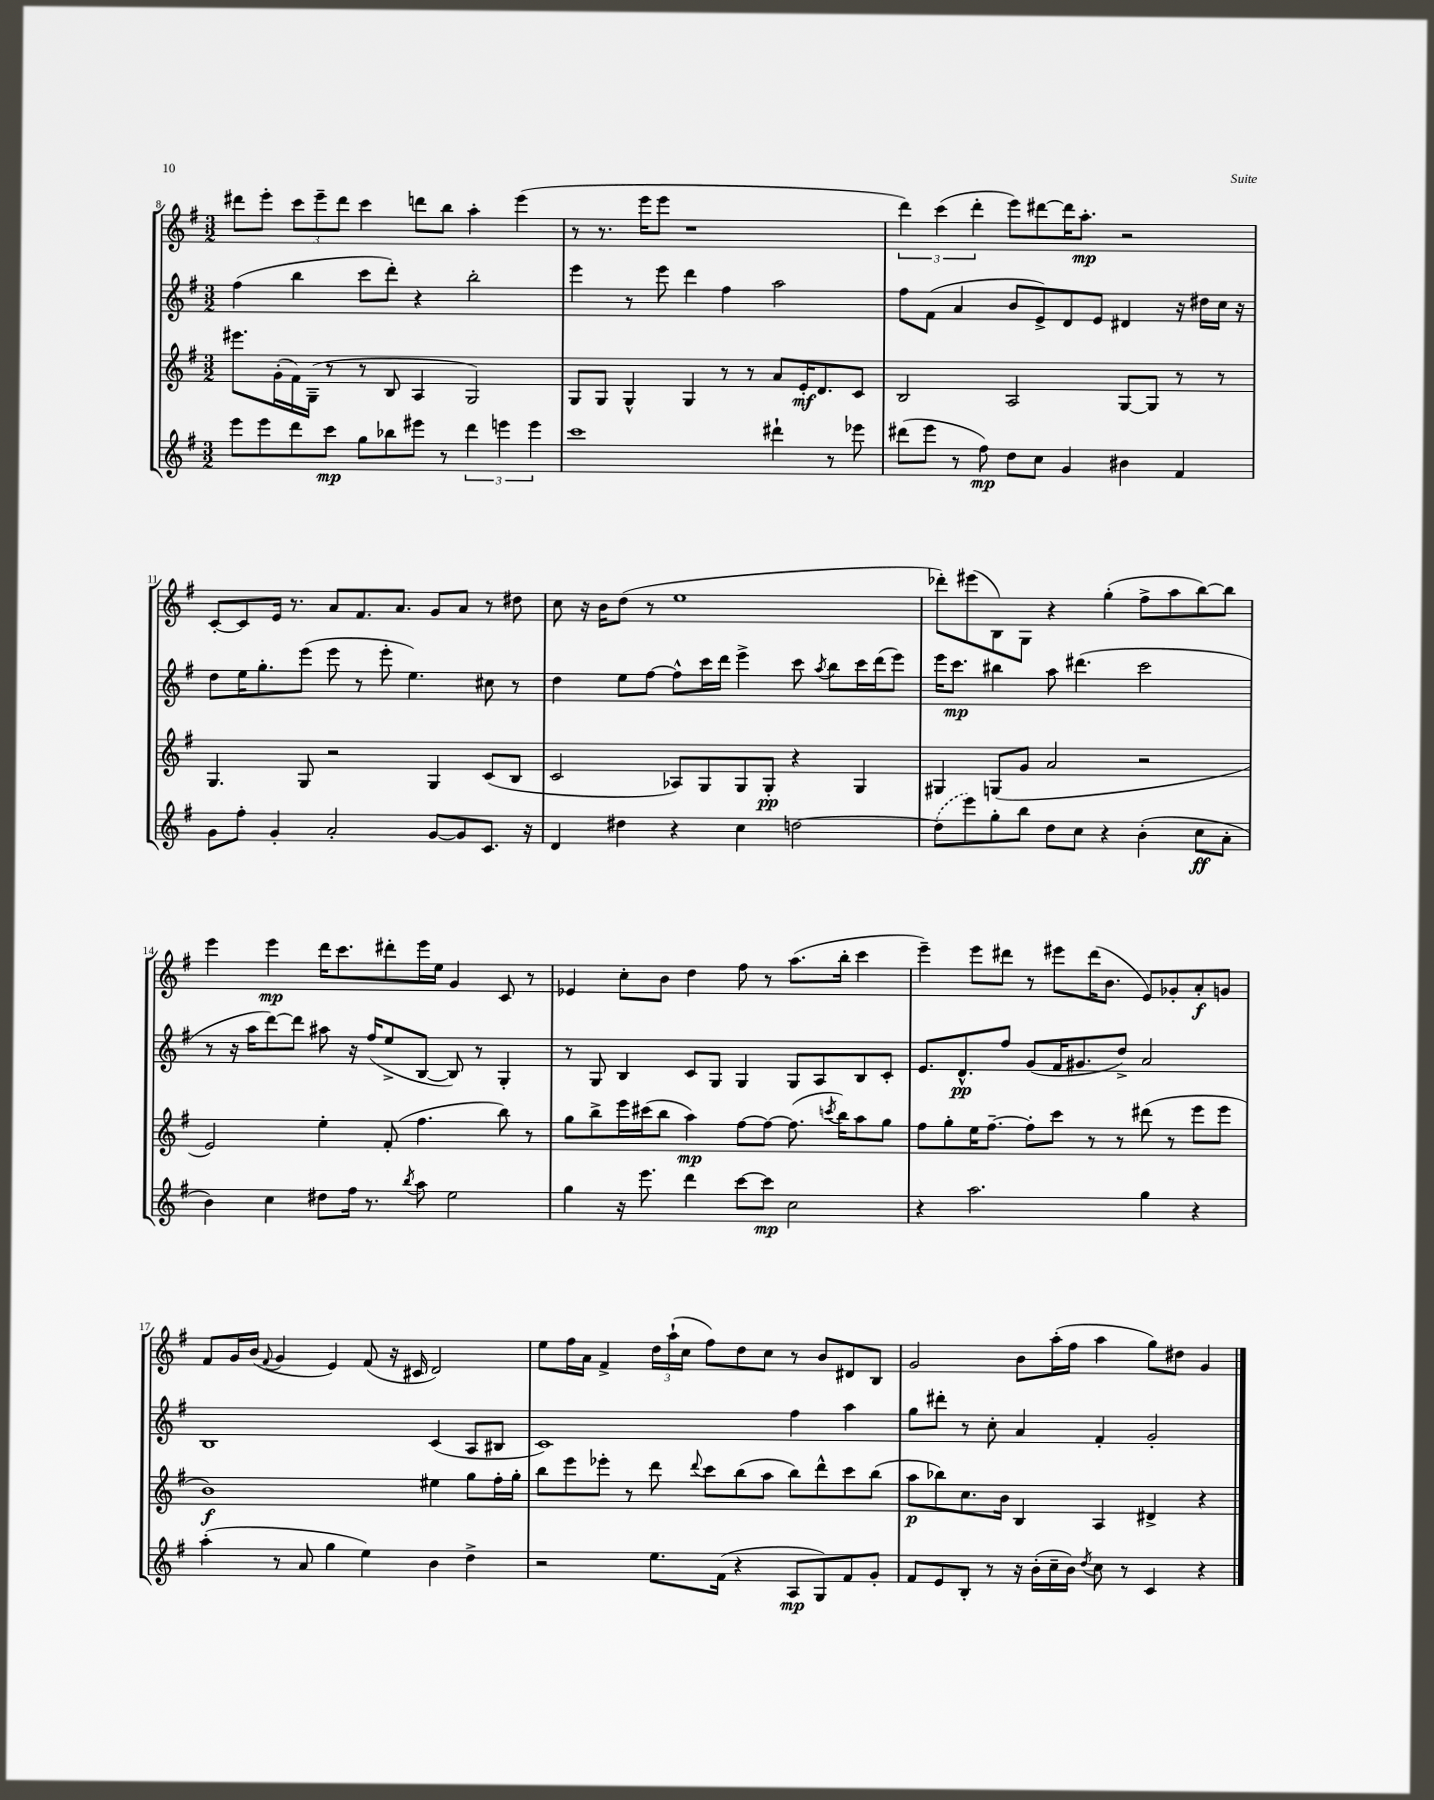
<<
\new StaffGroup <<
\new Staff = "s0" {
    \clef treble \key g \major \numericTimeSignature \time 3/2
    \autoBeamOff dis'''8[ e'''8]-. \tuplet 3/2 { c'''8[ e'''8-- dis'''8] } c'''4 d'''8[ b''8] a''4-. e'''4( |
    r8 r8. e'''16[ e'''8] r1 |
    \tuplet 3/2 { d'''4) c'''4( d'''4-. } e'''8[) dis'''8~ dis'''16 a''8.]-.\mp r2 |
    c'8[~-. c'8 e'16] r8. a'8[ fis'8. a'8.] g'8[ a'8] r8 dis''8 |
    c''8 r16 b'16[ d''8]( r8 e''1 |
    des'''8[-.) eis'''8( b8) g8] r4 g''4-.( fis''8[-> a''8 b''8~) b''8] |
    e'''4 e'''4\mp d'''16[ c'''8. dis'''8-. e'''16 e''16] g'4 c'8 r8 |
    ees'4 c''8[-. b'8] d''4 fis''8 r8 a''8.[( b''16]-. c'''4 |
    e'''4--) e'''8[ dis'''8] r8 eis'''8[ dis'''16( b'8.] e'8[) ges'8-. a'8-.\f g'8] |
    fis'8[ g'16 b'16]( \appoggiatura { fis'8 } g'4 e'4) fis'8( r16 cis'16 d'2) |
    e''8[ fis''16 a'16] fis'4-> \tuplet 3/2 { d''16[ a''16-!( c''16] } fis''8[) d''8 c''8] r8 b'8[ dis'8 b8] |
    g'2 b'8[ a''16-.( fis''16] a''4 g''8[) dis''8] g'4 \bar "|." |
}
\new Staff = "s1" {
    \clef treble \key g \major \numericTimeSignature \time 3/2
    \autoBeamOff fis''4( b''4 c'''8[ d'''8]-.) r4 b''2-. |
    e'''4 r8 e'''8 d'''4 fis''4 a''2 |
    fis''8[ fis'8]( a'4 b'8[ e'8->) d'8 e'8] dis'4 r16 dis''16[ c''16] r16 |
    d''8[ e''16 g''8.-. e'''8]( e'''8 r8 e'''8-. e''4.) cis''8 r8 |
    d''4 e''8[ fis''8]~ fis''8[-^ c'''16 d'''16] e'''4-> c'''8 \acciaccatura { a''8 } b''8[ c'''16 d'''16( e'''8]) |
    e'''16[ c'''8.]\mp bis''4 a''8 dis'''4.( c'''2 |
    r8 r16 a''16[ d'''8~) d'''8] ais''8 r16 fis''16[( e''8-> b8]~ b8) r8 g4-. |
    r8 g8 b4 c'8[ g8] g4 g8[ a8 b8 c'8]-. |
    e'8.[ d'8.-^\pp fis''8] g'8[( fis'16 gis'8. d''8]->) a'2 |
    b1 c'4( a8[ bis8] |
    c'1) fis''4 a''4 |
    g''8[ dis'''8]-. r8 c''8-. a'4 fis'4-. g'2-. \bar "|." |
}
\new Staff = "s2" {
    \clef treble \key g \major \numericTimeSignature \time 3/2
    \autoBeamOff eis'''8.[ g'16-.( fis'16) g16]--( r8 r8 b8 a4 g2) |
    g8[ g8] g4-^ g4 r8 r8 a'8[ e'16-.\mf d'8. c'8] |
    b2 a2 g8[~ g8] r8 r8 |
    g4. g8 r2 g4 c'8[( b8] |
    c'2 aes8[) g8 g8 g8]-.\pp r4 g4 |
    gis4 g8[( g'8] a'2 r2 |
    e'2) e''4-. fis'8-.( fis''4. b''8) r8 |
    g''8[ b''8-> e'''16 cis'''16( b''8] a''4\mp) fis''8[~ fis''8]~ fis''8.( \acciaccatura { c'''8 } b''16[) a''8 g''8] |
    fis''8[ g''8-. e''16 fis''8.]~-- fis''8[-. c'''8] r8 r8 dis'''8( r8 e'''8[ e'''8] |
    b'1\f) eis''4 g''8[ fis''16-. g''16]-. |
    b''8[ e'''8 ees'''8]-. r8 d'''8 \appoggiatura { d'''8 } c'''8[ b''8( a''8] b''8[) d'''8-^ c'''8 b''8]( |
    a''8[\p bes''8) c''8. b'16] b4 a4 dis'4-> r4 \bar "|." |
}
\new Staff = "s3" {
    \clef treble \key g \major \numericTimeSignature \time 3/2
    \autoBeamOff e'''8[ e'''8 d'''8 c'''8]\mp g''8[ bes''8 eis'''8] r8 \tuplet 3/2 { d'''4 e'''4 e'''4 } |
    c'''1 dis'''4-! r8 ees'''8 |
    dis'''8[( e'''8] r8 fis''8\mp) d''8[ c''8] g'4 bis'4 fis'4 |
    g'8[ fis''8]-. g'4-. a'2-. g'8[~ g'8 c'8.] r16 |
    d'4 dis''4 r4 c''4 d''2~ |
    \once \slurDashed d''8[( e'''8) g''8-. b''8] d''8[ c''8] r4 b'4-.( c''8[\ff a'8]-. |
    b'4) c''4 dis''8[ fis''16] r8. \acciaccatura { b''8 } a''8 e''2 |
    g''4 r16 e'''8. d'''4 c'''8[~ c'''8]\mp c''2 |
    r4 a''2. g''4 r4 |
    a''4-.( r8 a'8 g''4 e''4) b'4 d''4-> |
    r2 e''8.[ fis'16]( r4 a8[\mp g8) fis'8 g'8]-. |
    fis'8[ e'8 b8]-. r8 r16 b'16[-.( c''16-- b'16]) \acciaccatura { d''8 } c''8 r8 c'4 r4 \bar "|." |
}
>>
>>
\layout { \context { \Score currentBarNumber = #8 } }
